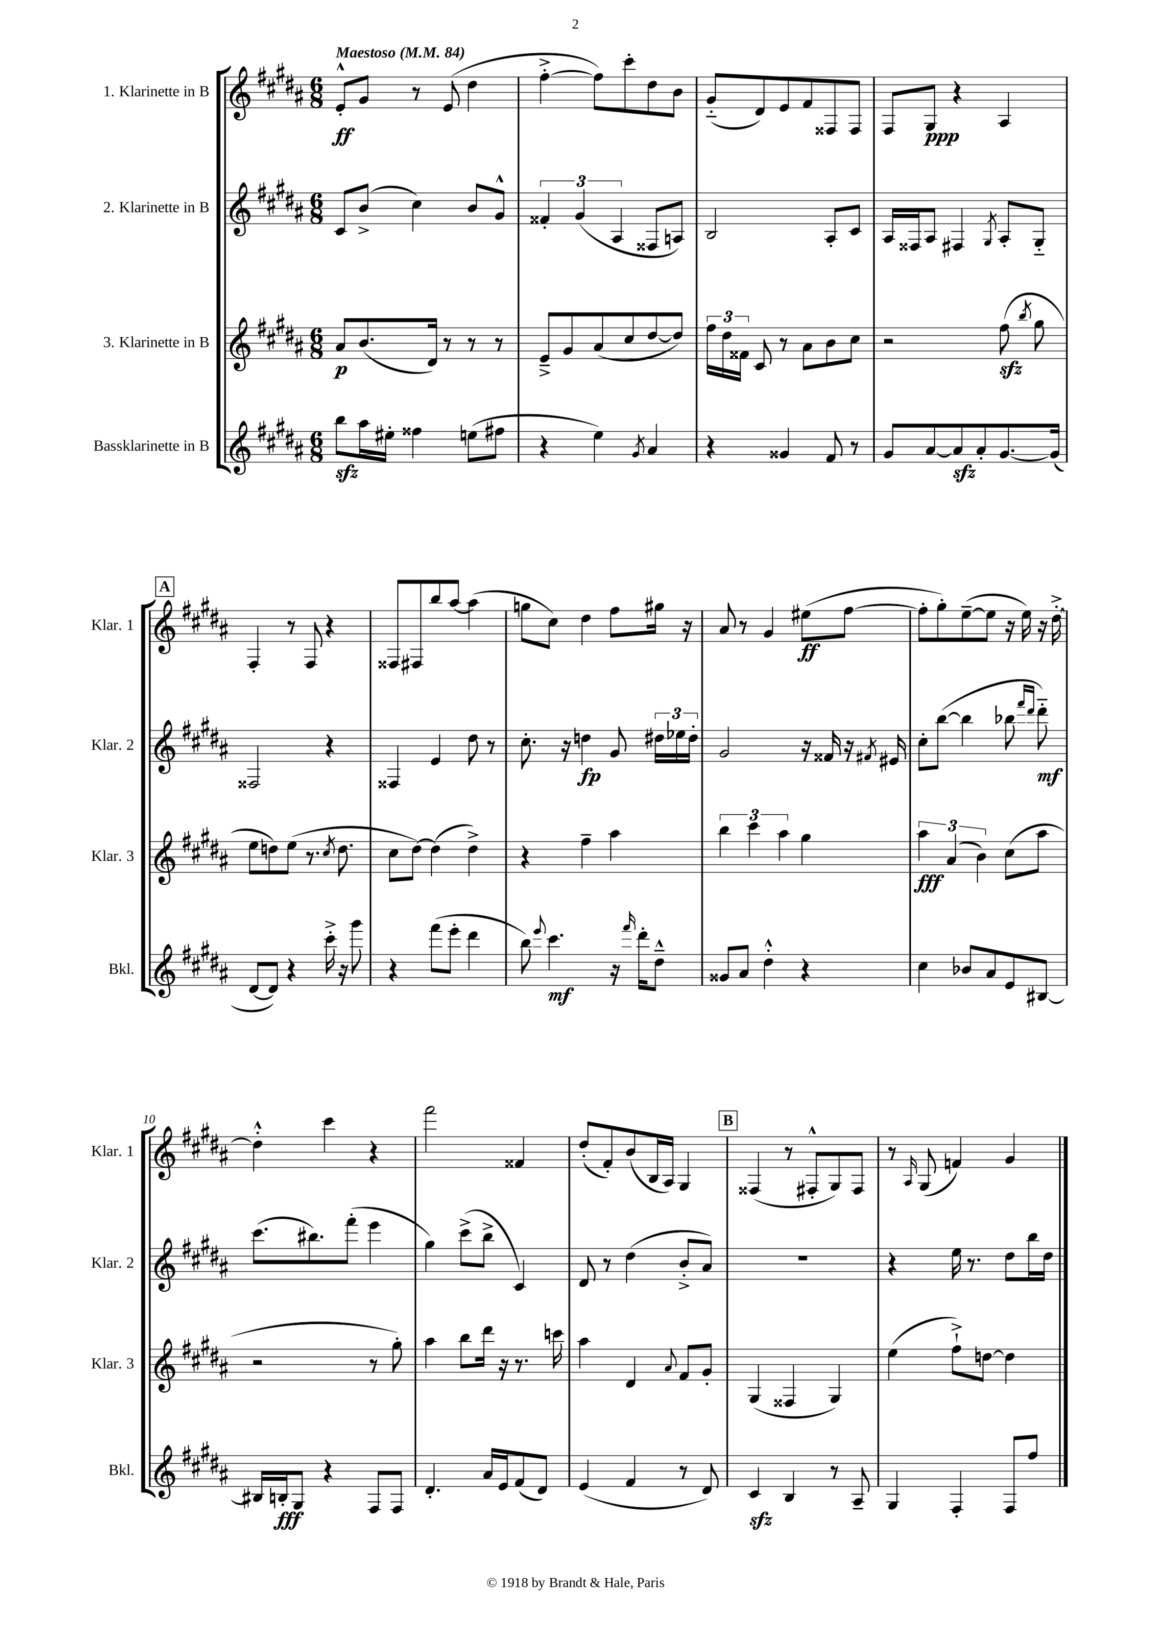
<<
\new StaffGroup <<
\new Staff = "s0" \with { instrumentName = "1. Klarinette in B" shortInstrumentName = "Klar. 1" } {
    \clef treble \key b \major \numericTimeSignature \time 6/8 \tempo "Maestoso" 4 = 84
    \autoBeamOff e'8[-.-^\ff gis'8] r8 e'8( dis''4 |
    fis''4~-.-> fis''8[) cis'''8-. dis''8 b'8] |
    gis'8[-_( dis'8) e'8 fis'8 fisis8 fisis8] |
    fis8[ gis8]\ppp r4 ais4 |
    \mark \markup { \box "A" } fis4-. r8 fis8 r4 |
    fisis8[ fis8 b''8 ais''8]~ ais''4( |
    g''8[ cis''8]) dis''4 fis''8[ gis''16] r16 |
    ais'8 r8 gis'4 eis''8[\ff( fis''8]~ |
    fis''8[-. gis''8-.) e''8~--( e''8] r16 e''16) r16 dis''16~-.-> |
    dis''4-.-^ cis'''4 r4 |
    fis'''2 fisis'4 |
    dis''8[-.( fis'8-.) b'8( b16 ais16]) gis4 |
    \mark \markup { \box "B" } fisis4( r8 fis8[-.-^ gis8) fis8] |
    r8 \grace { ais16 } gis8( f'4) gis'4 \bar "|." |
}
\new Staff = "s1" \with { instrumentName = "2. Klarinette in B" shortInstrumentName = "Klar. 2" } {
    \clef treble \key b \major \numericTimeSignature \time 6/8
    \autoBeamOff cis'8[ b'8]->( cis''4) b'8[ gis'8]-^ |
    \tuplet 3/2 { fisis'4-. gis'4( ais4 } fisis8[ a8]) |
    b2 ais8[-. cis'8] |
    ais16[ fisis16 ais8] fis4 \acciaccatura { gis8 } ais8[-. gis8]-_ |
    \mark \markup { \box "A" } fisis2 r4 |
    fisis4 e'4 dis''8 r8 |
    cis''8.-. r16 d''4\fp gis'8 \tuplet 3/2 { dis''16[ ees''16 dis''16]-. } |
    gis'2 r16 fisis'16 r16 \acciaccatura { fis'8 } eis'16 |
    cis''8[-. b''8]~( b''4 bes''8 \grace { fis'''16[ dis'''16] } dis'''8-_\mf) |
    cis'''8.[( bis''8.) fis'''8]-.( e'''4 |
    gis''4) cis'''8[->( b''8]-> cis'4) |
    dis'8 r8 dis''4( b'8[-.-> ais'8]) |
    \mark \markup { \box "B" } R2. |
    r4 e''16 r8. dis''8[ b''16 dis''16] \bar "|." |
}
\new Staff = "s2" \with { instrumentName = "3. Klarinette in B" shortInstrumentName = "Klar. 3" } {
    \clef treble \key b \major \numericTimeSignature \time 6/8
    \autoBeamOff ais'8[\p b'8.( dis'16]) r8 r8 r8 |
    e'8[---> gis'8 ais'8( cis''8 dis''8~ dis''8]) |
    \tuplet 3/2 { fis''16[ dis''16 fisis'16] } cis'8 r8 ais'8[ b'8 cis''8] |
    r2 fis''8\sfz( \acciaccatura { b''8 } gis''8 |
    \mark \markup { \box "A" } e''8[ d''8) e''8]( r8. \acciaccatura { cis''8 } d''8. |
    cis''8[ dis''8]~) dis''4( dis''4->) |
    r4 fis''4-- ais''4 |
    \tuplet 3/2 { b''4 cis'''4 ais''4 } gis''4 |
    \tuplet 3/2 { ais''4\fff ais'4( b'4) } cis''8[( ais''8] |
    r2 r8 gis''8-.) |
    ais''4 b''8[ dis'''16] r16 r8. c'''16 |
    ais''4 dis'4 \appoggiatura { ais'8 } fis'8[ gis'8]-. |
    \mark \markup { \box "B" } gis4( fisis4 gis4) |
    e''4( fis''8[-!->) d''8]~ d''4 \bar "|." |
}
\new Staff = "s3" \with { instrumentName = "Bassklarinette in B" shortInstrumentName = "Bkl." } {
    \clef treble \key b \major \numericTimeSignature \time 6/8
    \autoBeamOff b''8[\sfz ais''16 eis''16]-. fisis''4 e''8[( fis''8] |
    r4 e''4) \acciaccatura { gis'8 } ais'4 |
    r4 gisis'4 fis'8 r8 |
    gis'8[ ais'8~ ais'8\sfz ais'8-. gis'8.~ gis'16]( |
    \mark \markup { \box "A" } dis'8[~ dis'8]) r4 cis'''16-.-> r16 gis'''8 |
    r4 fis'''8[( e'''8]-. dis'''4 |
    b''8) \appoggiatura { e'''8 } cis'''4.\mf r16 \grace { fis'''16 } dis'''16[-. dis''8]---^ |
    gisis'8[ ais'8] dis''4-.-^ r4 |
    cis''4 bes'8[ ais'8 e'8 bis8]~ |
    bis16[ b16-.\fff gis8] r4 fis8[ fis8] |
    dis'4.-. ais'16[ e'16 fis'8( dis'8]) |
    e'4( fis'4 r8 dis'8) |
    \mark \markup { \box "B" } cis'4\sfz b4 r8 ais8-- |
    gis4 fis4-. fis8[ fis''8] \bar "|." |
}
>>
>>
